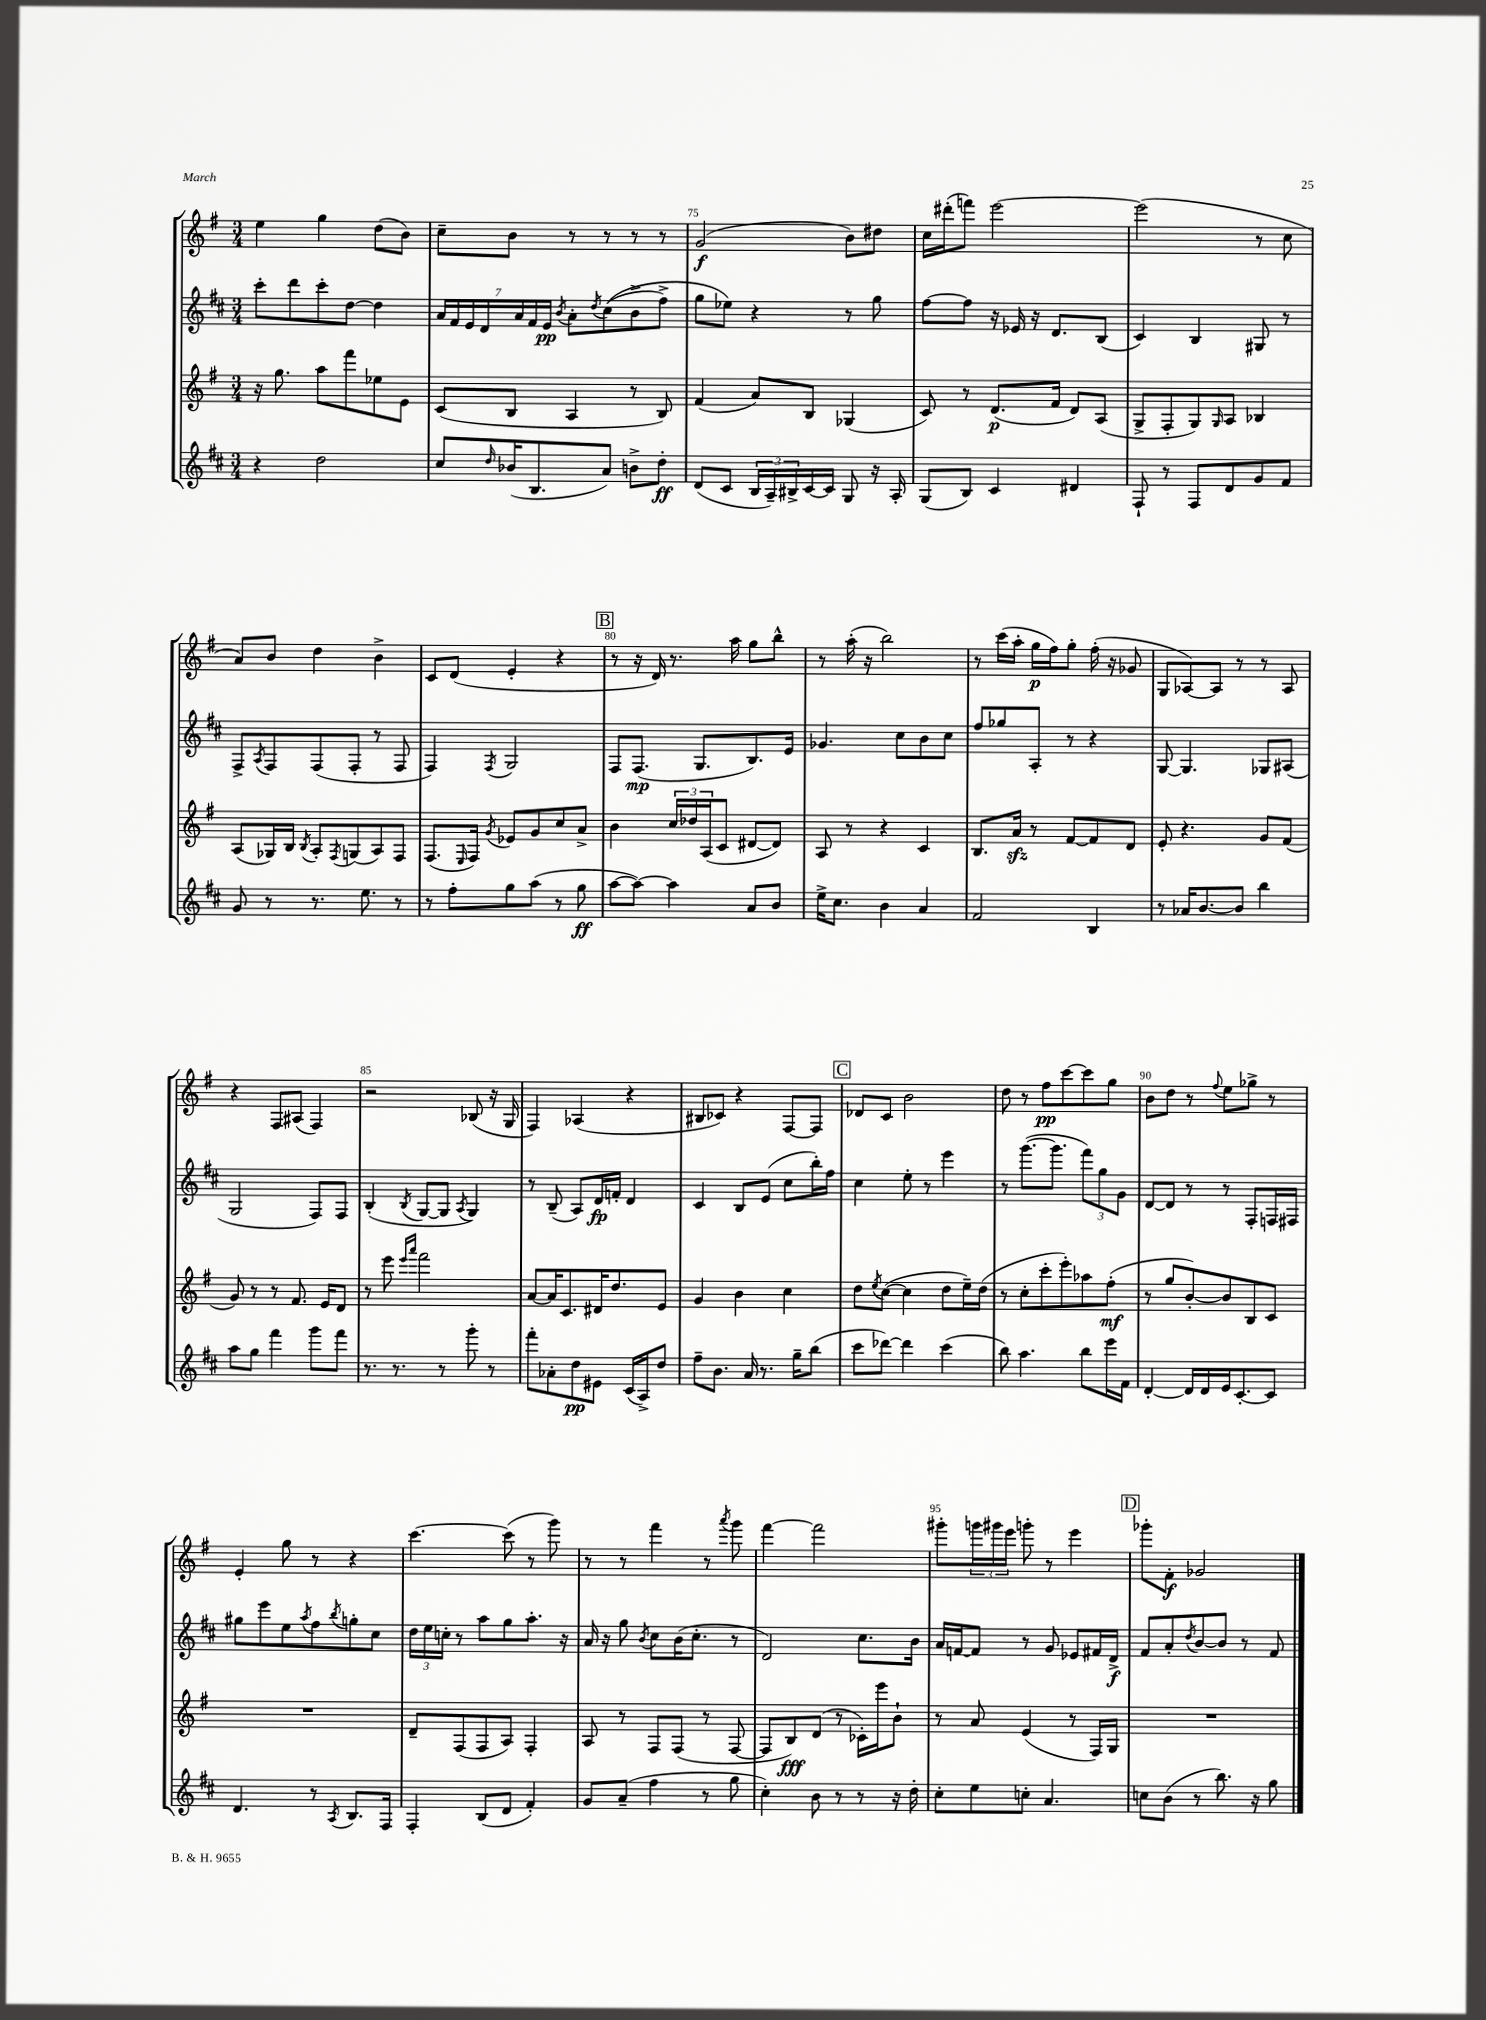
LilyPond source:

<<
\new StaffGroup <<
\new Staff = "s0" {
    \clef treble \key g \major \numericTimeSignature \time 3/4
    e''4 g''4 d''8( b'8) |
    c''8-- b'8 r8 r8 r8 r8 |
    g'2\f( b'8) dis''8 |
    c''16 dis'''16-.( f'''8) e'''2~ |
    e'''2( r8 c''8 |
    a'8) b'8 d''4 b'4-> |
    c'8 d'8( e'4-. r4 |
    \mark \markup { \box "B" } r8 r16 d'16) r8. a''16 g''8 b''8-^ |
    r8 a''16-.( r16 b''2) |
    r8 c'''16( a''16-. g''16\p fis''16) g''8-. fis''16-.( r16 ges'8 |
    g8 aes8~) aes8 r8 r8 aes8 |
    r4 fis8 ais8( fis4) |
    r2 bes8( r16 g16 |
    fis4) aes4( r4 |
    bis8 ces'8) r4 fis8~ fis8 |
    \mark \markup { \box "C" } des'8 c'8 b'2 |
    d''8 r8 fis''8\pp c'''8~ c'''8 g''8 |
    b'8 d''8 r8 \appoggiatura { fis''8 } e''8 ges''8-> r8 |
    e'4-. g''8 r8 r4 |
    c'''4.~ c'''8( r8 g'''8) |
    r8 r8 fis'''4 r8 \acciaccatura { a'''8 } g'''8 |
    fis'''4~ fis'''2 |
    gis'''8-. \tuplet 3/2 { g'''16 gis'''16 e'''16 } g'''8-. r8 e'''4 |
    \mark \markup { \box "D" } ges'''8-. fis'8-.\f ges'2 \bar "|." |
}
\new Staff = "s1" {
    \clef treble \key d \major \numericTimeSignature \time 3/4
    cis'''8-. d'''8 cis'''8-. d''8~ d''4 |
    \tuplet 7/4 { a'16 fis'16 e'16 d'16 a'16 fis'16 e'16\pp } \acciaccatura { b'8 } a'8-. \acciaccatura { d''8 } cis''8(\( b'8-> fis''8->) |
    g''8 ees''8\) r4 r8 g''8 |
    fis''8~ fis''8 r16 ees'16 r16 d'8. b8( |
    cis'4) b4 gis8 r8 |
    fis8-> \acciaccatura { a8 } fis8 fis8( fis8-. r8 fis8 |
    fis4) \acciaccatura { fis8 } g2 |
    \mark \markup { \box "B" } fis8 fis8.\mp( g8. b8.) e'16 |
    ges'4. cis''8 b'8 cis''8 |
    fis''8 ges''8 a8-. r8 r4 |
    g8~ g4. ges8 ais8( |
    g2 fis8) fis8 |
    b4-.( \acciaccatura { b8 } g8~ g8 \acciaccatura { a8 } g4) |
    r8 b8--( a8) d'16\fp f'16-. d'4 |
    cis'4 b8 e'8( cis''8 b''16-.) fis''16 |
    \mark \markup { \box "C" } cis''4 e''8-. r8 e'''4 |
    r8 g'''8.~( g'''8. \tuplet 3/2 { fis'''8) g''8 g'8 } |
    d'8~ d'8 r8 r8 fis8-. f16 fis16 |
    gis''8 e'''8 e''8 \acciaccatura { a''8 } fis''8 \acciaccatura { b''8 } g''8-. cis''8 |
    \tuplet 3/2 { d''16 e''16 c''16-. } r8 a''8 g''8 a''8.-. r16 |
    a'16 r16 g''8 \acciaccatura { b'8 } cis''8 b'16( cis''8.-. r8 |
    d'2) cis''8. b'16 |
    a'16 f'16~ f'8 r8 g'8 ees'8 fis'16 d'16->\f |
    \mark \markup { \box "D" } fis'8 a'8-. \acciaccatura { d''8 } b'8~ b'8 r8 fis'8 \bar "|." |
}
\new Staff = "s2" {
    \clef treble \key g \major \numericTimeSignature \time 3/4
    r16 g''8. a''8 fis'''8 ees''8 e'8 |
    c'8( b8 a4 r8 b8) |
    fis'4( a'8) b8 ges4( |
    c'8) r8 d'8.\p( fis'16 d'8) a8( |
    g8-> fis8-. g8) \grace { g16 } a8 bes4 |
    a8( ges16) b16 \acciaccatura { b8 } a8-. \acciaccatura { fis8 } g8( a8) fis8 |
    fis8.( \grace { e16 } fis16) \acciaccatura { g'8 } ees'8 g'8 c''8 a'8-> |
    \mark \markup { \box "B" } b'4 \tuplet 3/2 { c''16 des''16 a16( } c'8 dis'8~ dis'8) |
    a8 r8 r4 c'4 |
    b8. a'16\sfz r8 fis'8~ fis'8 d'8 |
    e'8-. r4. g'8 fis'8( |
    g'8) r8 r8 fis'8. e'16 d'8 |
    r8 e'''8 \grace { e'''16 a'''16 } fis'''2 |
    a'8~ a'16 c'8. dis'16 d''8. e'8 |
    g'4 b'4 c''4 |
    \mark \markup { \box "C" } d''8 \acciaccatura { e''8 } c''8~( c''4 d''8 e''16--) d''16( |
    r8 c''8-. c'''8-. e'''8-.) aes''8 fis''8-.\mf( |
    r8 g''8 b'8~-.) b'8 b8 c'8 |
    R2. |
    d'8-- fis8( fis8 a8) fis4-. |
    a8 r8 fis8 fis8( r8 fis8~ |
    fis8 b8\fff) d'8( r8 ces'16-.) e'''16 b'8-! |
    r8 a'8 e'4( r8 fis16) g16 |
    \mark \markup { \box "D" } R2. \bar "|." |
}
\new Staff = "s3" {
    \clef treble \key d \major \numericTimeSignature \time 3/4
    r4 d''2 |
    cis''8 \grace { d''16 } bes'16( b8. a'8) b'8-> d''8-.\ff |
    d'8( cis'8 \tuplet 3/2 { b16 a16--) bis16-> } cis'16~ cis'16 g8 r16 a16-. |
    g8( b8) cis'4 dis'4 |
    fis8-! r8 fis8 d'8 g'8 fis'8 |
    g'8 r8 r8. e''8. r8 |
    r8 fis''8-. g''8 a''8( r8 g''8\ff |
    \mark \markup { \box "B" } a''8~ a''8~) a''4 a'8 b'8 |
    e''16-> cis''8. b'4 a'4 |
    fis'2 b4 |
    r8 aes'16 b'8.~ b'8 b''4 |
    a''8 g''8 fis'''4 g'''8 fis'''8 |
    r8. r8. r8 g'''8-. r8 |
    fis'''8-. aes'8-. d''8\pp eis'8 cis'16( a16->) d''8 |
    fis''8-- b'8. a'16 r8. g''16-- b''8( |
    \mark \markup { \box "C" } cis'''8 des'''8~) des'''4 cis'''4( |
    b''8) a''4. b''8 e'''16 fis'16 |
    d'4~-. d'16 d'16 e'16 cis'8.~-. cis'8 |
    d'4. r8 \acciaccatura { a8 } b8. fis16 |
    fis4-. b8( d'8 fis'4-.) |
    g'8 a'8--( fis''4 r8 g''8 |
    cis''4-.) b'8 r8 r8 r16 d''16-. |
    cis''8-. e''8 c''8-. a'4. |
    \mark \markup { \box "D" } c''8 b'8( r8 b''8.) r16 g''8 \bar "|." |
}
>>
>>
\layout { \context { \Score currentBarNumber = #73 \override BarNumber.break-visibility = ##(#f #t #t) barNumberVisibility = #(every-nth-bar-number-visible 5) } }
